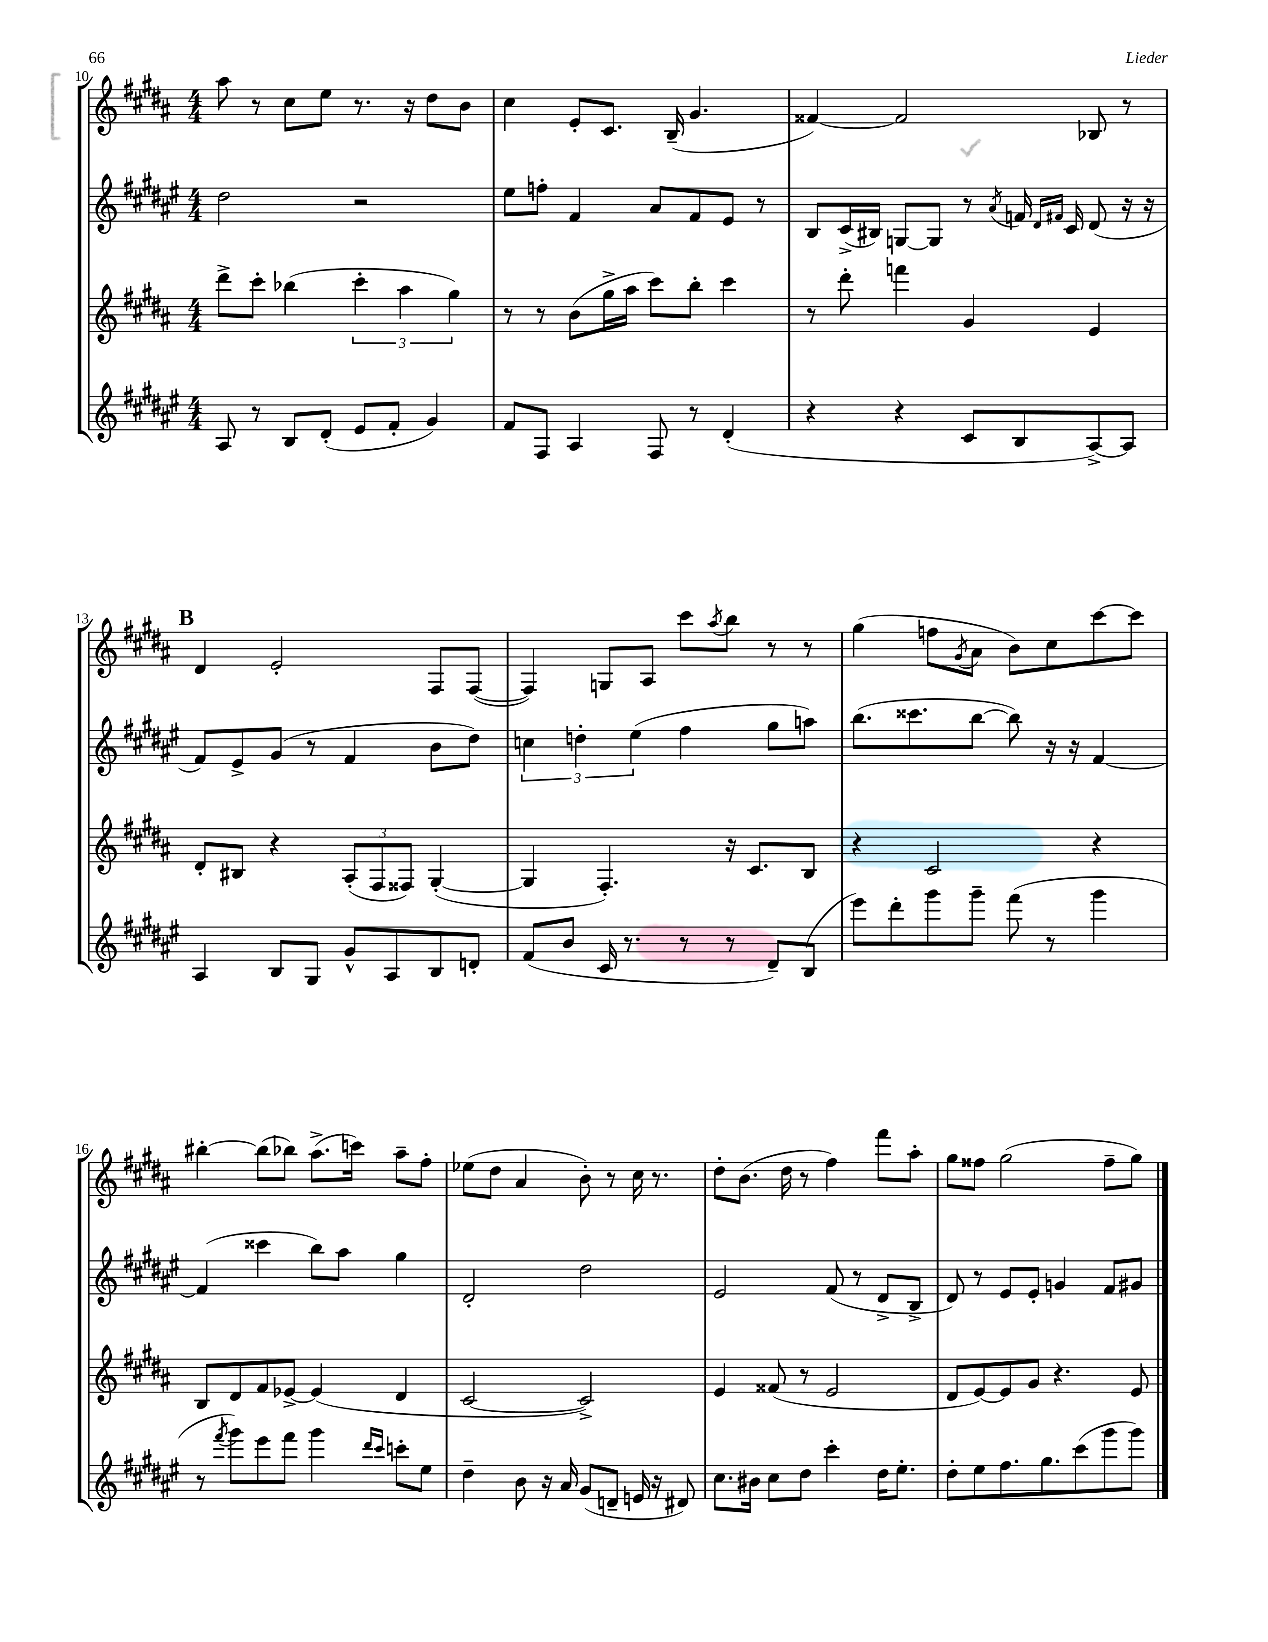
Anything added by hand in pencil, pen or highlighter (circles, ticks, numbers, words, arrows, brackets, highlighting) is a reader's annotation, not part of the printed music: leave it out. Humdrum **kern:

**kern	**kern	**kern	**kern
*staff4	*staff3	*staff2	*staff1
*clefG2	*clefG2	*clefG2	*clefG2
*k[f#c#g#d#a#e#]	*k[f#c#g#d#a#]	*k[f#c#g#d#a#e#]	*k[f#c#g#d#a#]
*M4/4	*M4/4	*M4/4	*M4/4
8A#	8ddd#^	2dd#	8aa#
8r	8ccc#'	.	8r
8B	(4bb-	.	8cc#
(8d#'	.	.	8ee
8e#	6ccc#'	2r	8.r
8f#'	.	.	.
.	6aa#	.	.
.	.	.	16r
4g#)	.	.	8dd#
.	6gg#)	.	.
.	.	.	8b
=	=	=	=
8f#	8r	8ee#	4cc#
8F#	8r	8ff'	.
4A#	(8b	4f#	8e'
.	16gg#^	.	8.c#
.	16aa#	.	.
8F#	8ccc#)	8a#	.
.	.	.	(16B~
8r	8bb'	8f#	4.g#
(4d#'	4ccc#	8e#	.
.	.	8r	.
=	=	=	=
4r	8r	8B	[4f##)
.	8ddd#'	(16c#^	.
.	.	16B#)	.
4r	4fff	[8G	2f##]
.	.	8G]	.
8c#	4g#	8r	.
.	.	8qa#	.
8B	.	16f	.
.	.	16qqd#	.
.	.	16qqf#	.
.	.	16c#	.
[8A#^)	4e	(8d#	8B-
8A#]	.	16r	8r
.	.	16r	.
=	=	=	=
4A#	8d#'	8f#)	4d#
.	8B#	8e#^	.
8B	4r	(8g#	2e'
8G#	.	8r	.
8g#^^	(12A#'	4f#	.
.	12F#	.	.
8A#	.	.	.
.	12F##)	.	.
8B	([4G#'	8b	8F#
8d'	.	8dd#)	([8F#
=	=	=	=
(8f#	4G#]	6cc	4F#])
8b	.	.	.
.	.	6dd'	.
16c#	4.F#')	.	8G
8.r	.	.	.
.	.	(6ee#	.
.	.	.	8A#
8r	.	4ff#	8ccc#
.	.	.	8qaa#
8r	16r	.	8bb
.	8.c#	.	.
8d#~)	.	8gg#	8r
(8B	8B	8aa)	8r
=	=	=	=
8eee#)	4r	(8.bb	(4gg#
8ddd#'	.	.	.
.	.	8.ccc##	.
8ggg#	2c#	.	8ff
.	.	.	8qg#
8ggg#~	.	[8bb	8a#
(8fff#	.	8bb])	8b)
8r	.	16r	8cc#
.	.	16r	.
4ggg#	4r	[4f#	[8ccc#
.	.	.	8ccc#]
=	=	=	=
8r	8B	(4f#]	[4bb#'
8qfff#	.	.	.
8ggg#)	8d#	.	.
8eee#	8f#	4ccc##	(8bb#]
8fff#	[8e-^	.	8bb-)
4ggg#	(4e-]	8bb)	(8.aa#^
.	.	8aa#	.
.	.	.	16ccc)
16qqddd#	.	.	.
16qqccc#	.	.	.
8ccc'	4d#	4gg#	8aa#~
8ee#	.	.	8ff#'
=	=	=	=
4dd#~	[2c#	2d#'	(8ee-
.	.	.	8dd#
8b	.	.	4a#
16r	.	.	.
16a#	.	.	.
(8g#	2c#^])	2dd#	8b')
8d~	.	.	8r
16e	.	.	16cc#
16r	.	.	8.r
8d#)	.	.	.
=	=	=	=
8.cc#	4e	2e#	8dd#'
.	.	.	(8.b
16b#	.	.	.
8cc#	(8f##	.	.
.	.	.	16dd#
8dd#	8r	.	8r
4ccc#'	2e	(8f#	4ff#)
.	.	8r	.
16dd#	.	8d#^	8fff#
8.ee#'	.	.	.
.	.	8B^	8aa#'
=	=	=	=
8dd#'	8d#	8d#)	8gg#
8ee#	[8e)	8r	8ff##
8.ff#	8e]	8e#	(2gg#
.	8g#	8e#'	.
8.gg#	.	.	.
.	4.r	4g	.
(8ccc#	.	.	.
8ggg#	.	8f#	8ff##~
8ggg#)	8e	8g#	8gg#)
==	==	==	==
*-	*-	*-	*-
